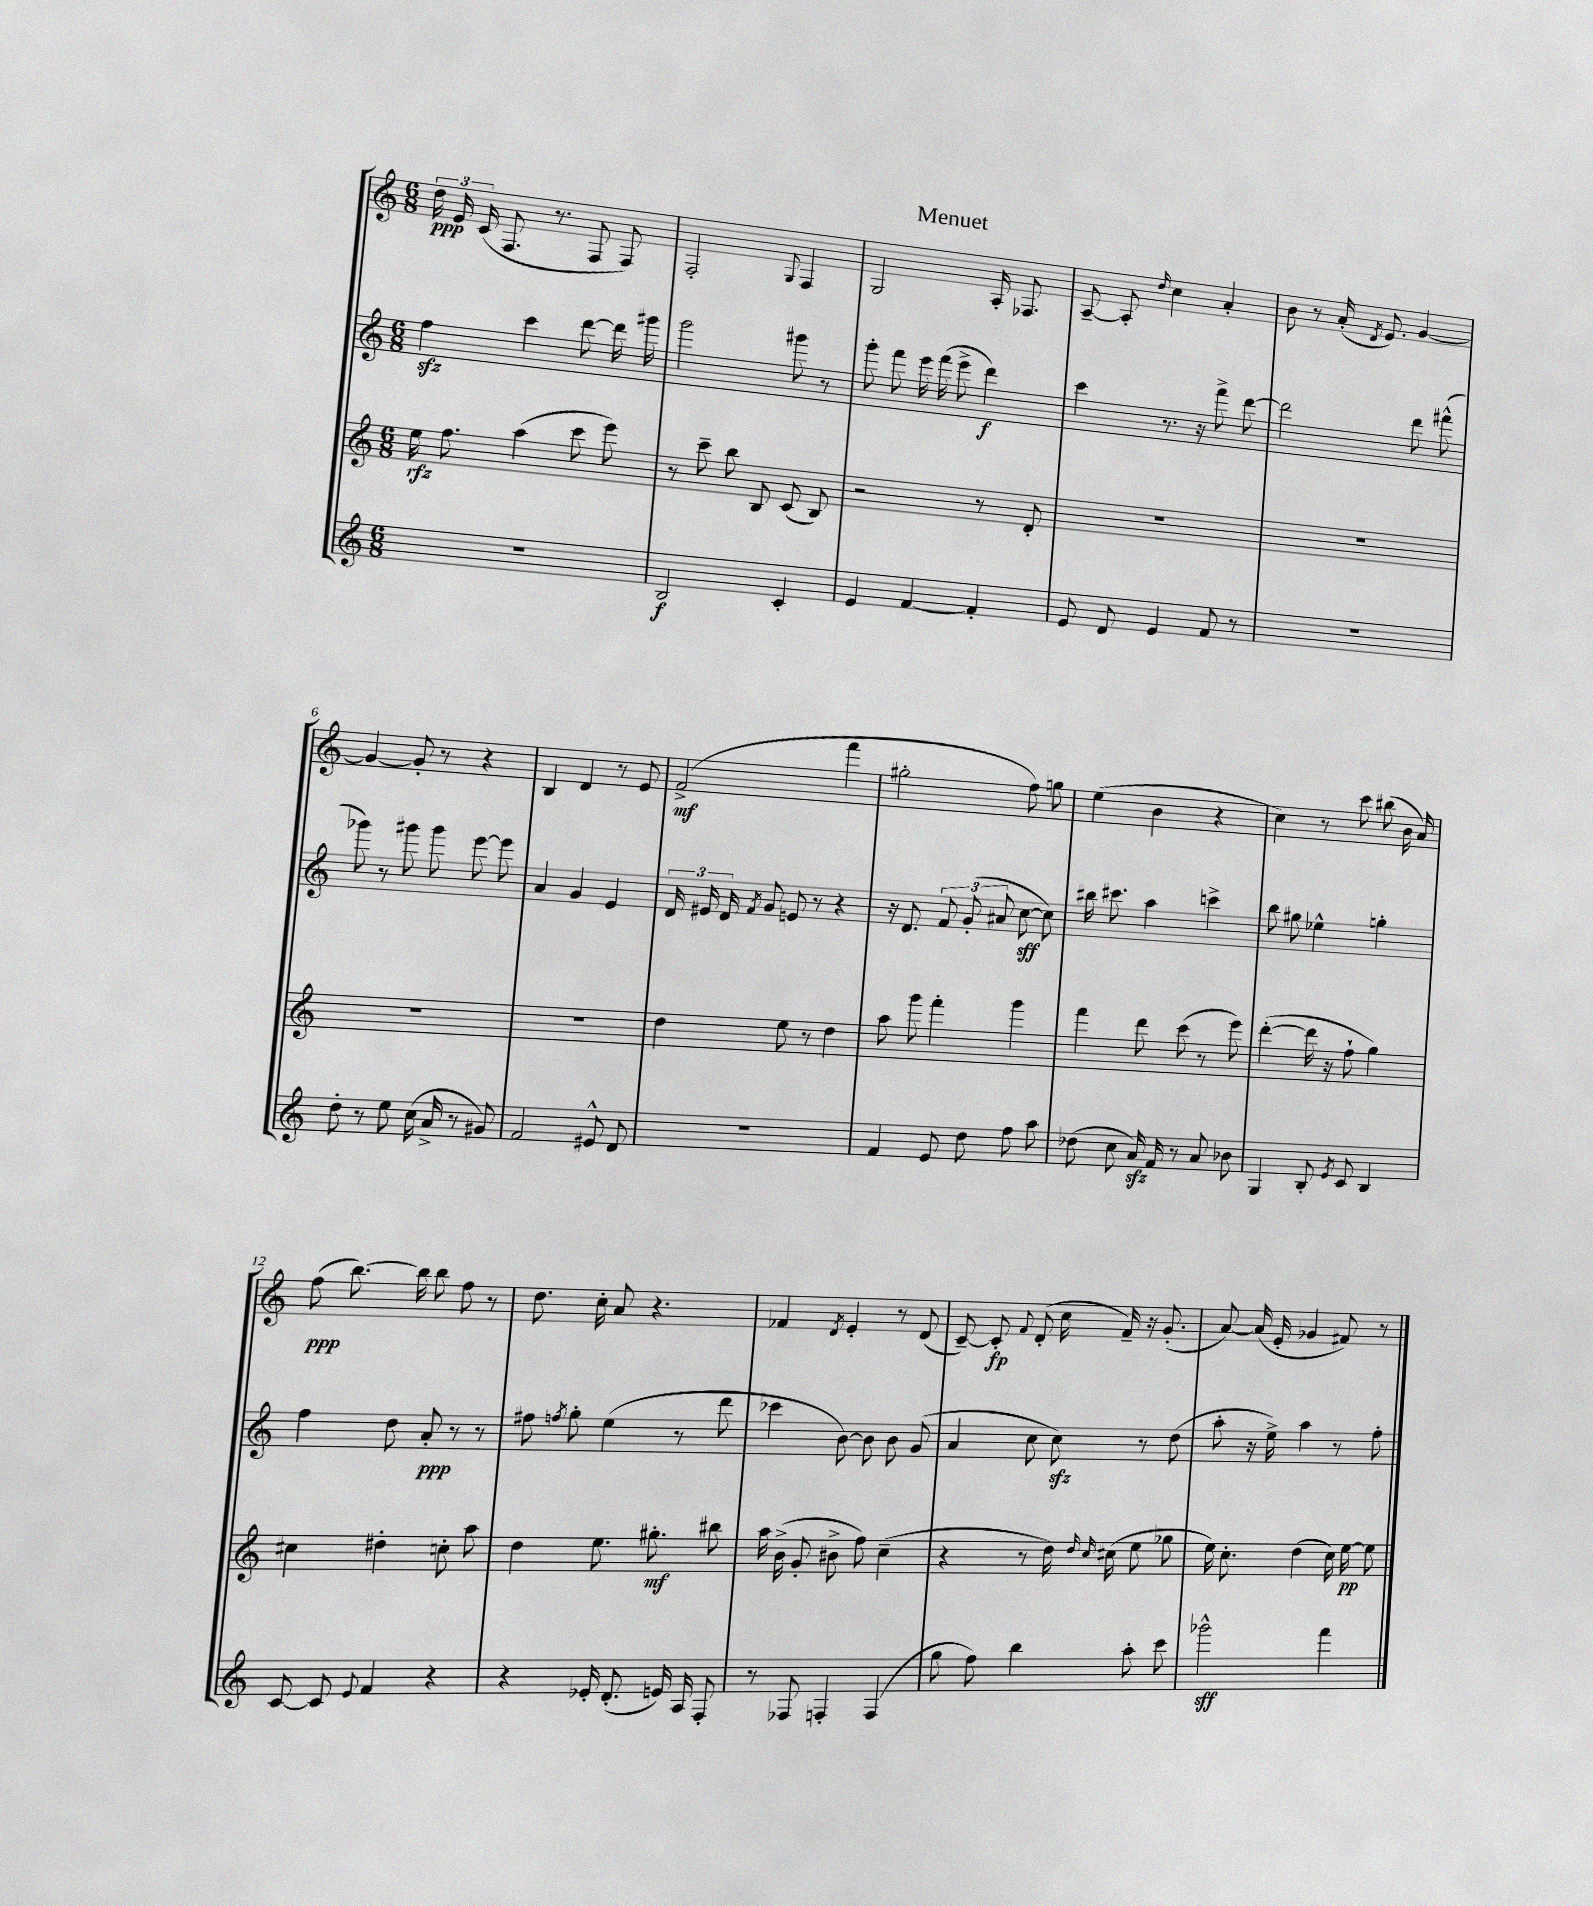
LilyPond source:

\header { title = "Menuet" }
<<
\new StaffGroup <<
\new Staff = "s0" {
    \clef treble \key c \major \numericTimeSignature \time 6/8
    \autoBeamOff \tuplet 3/2 { d''16\ppp e'16 c'16( } f8. r8. f8 f8) |
    f2-. \appoggiatura { g8 } f4 |
    g2 a16-. fes8. |
    a8~-- a8-. \grace { d''16 } c''4 a'4-. |
    b'8 r8 a'16-.( \acciaccatura { d'8 } e'8.) g'4~ |
    g'4~ g'8-. r8 r4 |
    b4 d'4 r8 e'8 |
    f'2->\mf( f'''4 |
    gis''2-. f''8) g''8 |
    e''4( b'4 r4 |
    c''4) r8 c'''8 bis''8( b'16 a'16) |
    f''8\ppp( b''8.~) b''16 b''8 f''8 r8 |
    d''8. c''16-. a'8 r4. |
    fes'4 \acciaccatura { d'8 } e'4-. r8 d'8( |
    c'8~--) c'8-.\fp \appoggiatura { f'8 } d'8-.( c''16 f'16--) r16 g'8.-.( |
    a'8~) a'16( e'16-. ges'4 fis'8) r8 \bar "|." |
}
\new Staff = "s1" {
    \clef treble \key c \major \numericTimeSignature \time 6/8
    \autoBeamOff f''4\sfz c'''4 d'''8~ d'''16 gis'''16 |
    g'''2 gis'''8 r8 |
    g'''8-. f'''8 e'''16 f'''16( e'''8-> d'''4\f) |
    c'''4 r8. r16 f'''8-> d'''8~ |
    d'''2 d'''8 fis'''8-^( |
    ges'''8) r8 gis'''8 gis'''8 e'''8~ e'''8 |
    a'4 g'4 e'4 |
    \tuplet 3/2 { d'16 eis'16 d'16 } \acciaccatura { f'8 } g'8 e'8 r8 r4 |
    r16 d'8. \tuplet 3/2 { f'8 g'8-.( ais'8 } c''8~\sff c''8) |
    bis''16 cis'''8. a''4 c'''4-> |
    b''8 gis''8 ees''4-^ g''4-. |
    f''4 d''8 a'8-.\ppp r8 r8 |
    fis''8 \acciaccatura { f''8 } g''8-. e''4( r8 d'''8 |
    ces'''4 b'8~) b'8 b'8 g'8( |
    a'4 c''8 c''8\sfz) r8 d''8( |
    a''8-. r16 e''16->) a''4 r8 f''8-. \bar "|." |
}
\new Staff = "s2" {
    \clef treble \key c \major \numericTimeSignature \time 6/8
    \autoBeamOff e''16\rfz f''8. a''4( c'''8 e'''8) |
    r8 c'''8-- b''8 b8 c'8( b8) |
    r2 r8 d'8-. |
    R2. |
    R2. |
    R2. |
    R2. |
    d''4 e''8 r8 d''4 |
    a''8 g'''8 f'''4-. g'''4 |
    f'''4 d'''8 c'''8( r8 e'''8) |
    d'''4~-.( d'''16 r16 f''8-! g''4) |
    cis''4 dis''4-. c''8-. a''8 |
    d''4 e''8. gis''8.-.\mf bis''8 |
    a''16 b'16->( g'8-. bis'8-> f''8) c''4--( |
    r4 r8 d''16) \grace { d''16 c''16 } cis''16( e''8 ges''8 |
    e''16) c''8.-. d''4( c''16) e''16~\pp e''8 \bar "|." |
}
\new Staff = "s3" {
    \clef treble \key c \major \numericTimeSignature \time 6/8
    \autoBeamOff R2. |
    b2\f c'4-. |
    e'4 f'4~ f'4-. |
    e'8 d'8 e'4 f'8 r8 |
    R2. |
    d''8-. r8 e''8 c''16( a'16-> r8 gis'8) |
    f'2 eis'8-^ d'8 |
    R2. |
    f'4 e'8 d''8 f''8 a''8 |
    des''8( c''8 a'16\sfz) f'16 r8 a'8 bes'8 |
    g4 b8-. \acciaccatura { e'8 } c'8 b4 |
    c'8~ c'8 \appoggiatura { e'8 } f'4 r4 |
    r4 ees'16-. d'8.-.( e'16) a16 f8-. |
    r8 fes8 f4-. f4( |
    g''8 f''8) b''4 a''8-. c'''8 |
    ges'''2-^\sff f'''4 \bar "|." |
}
>>
>>
